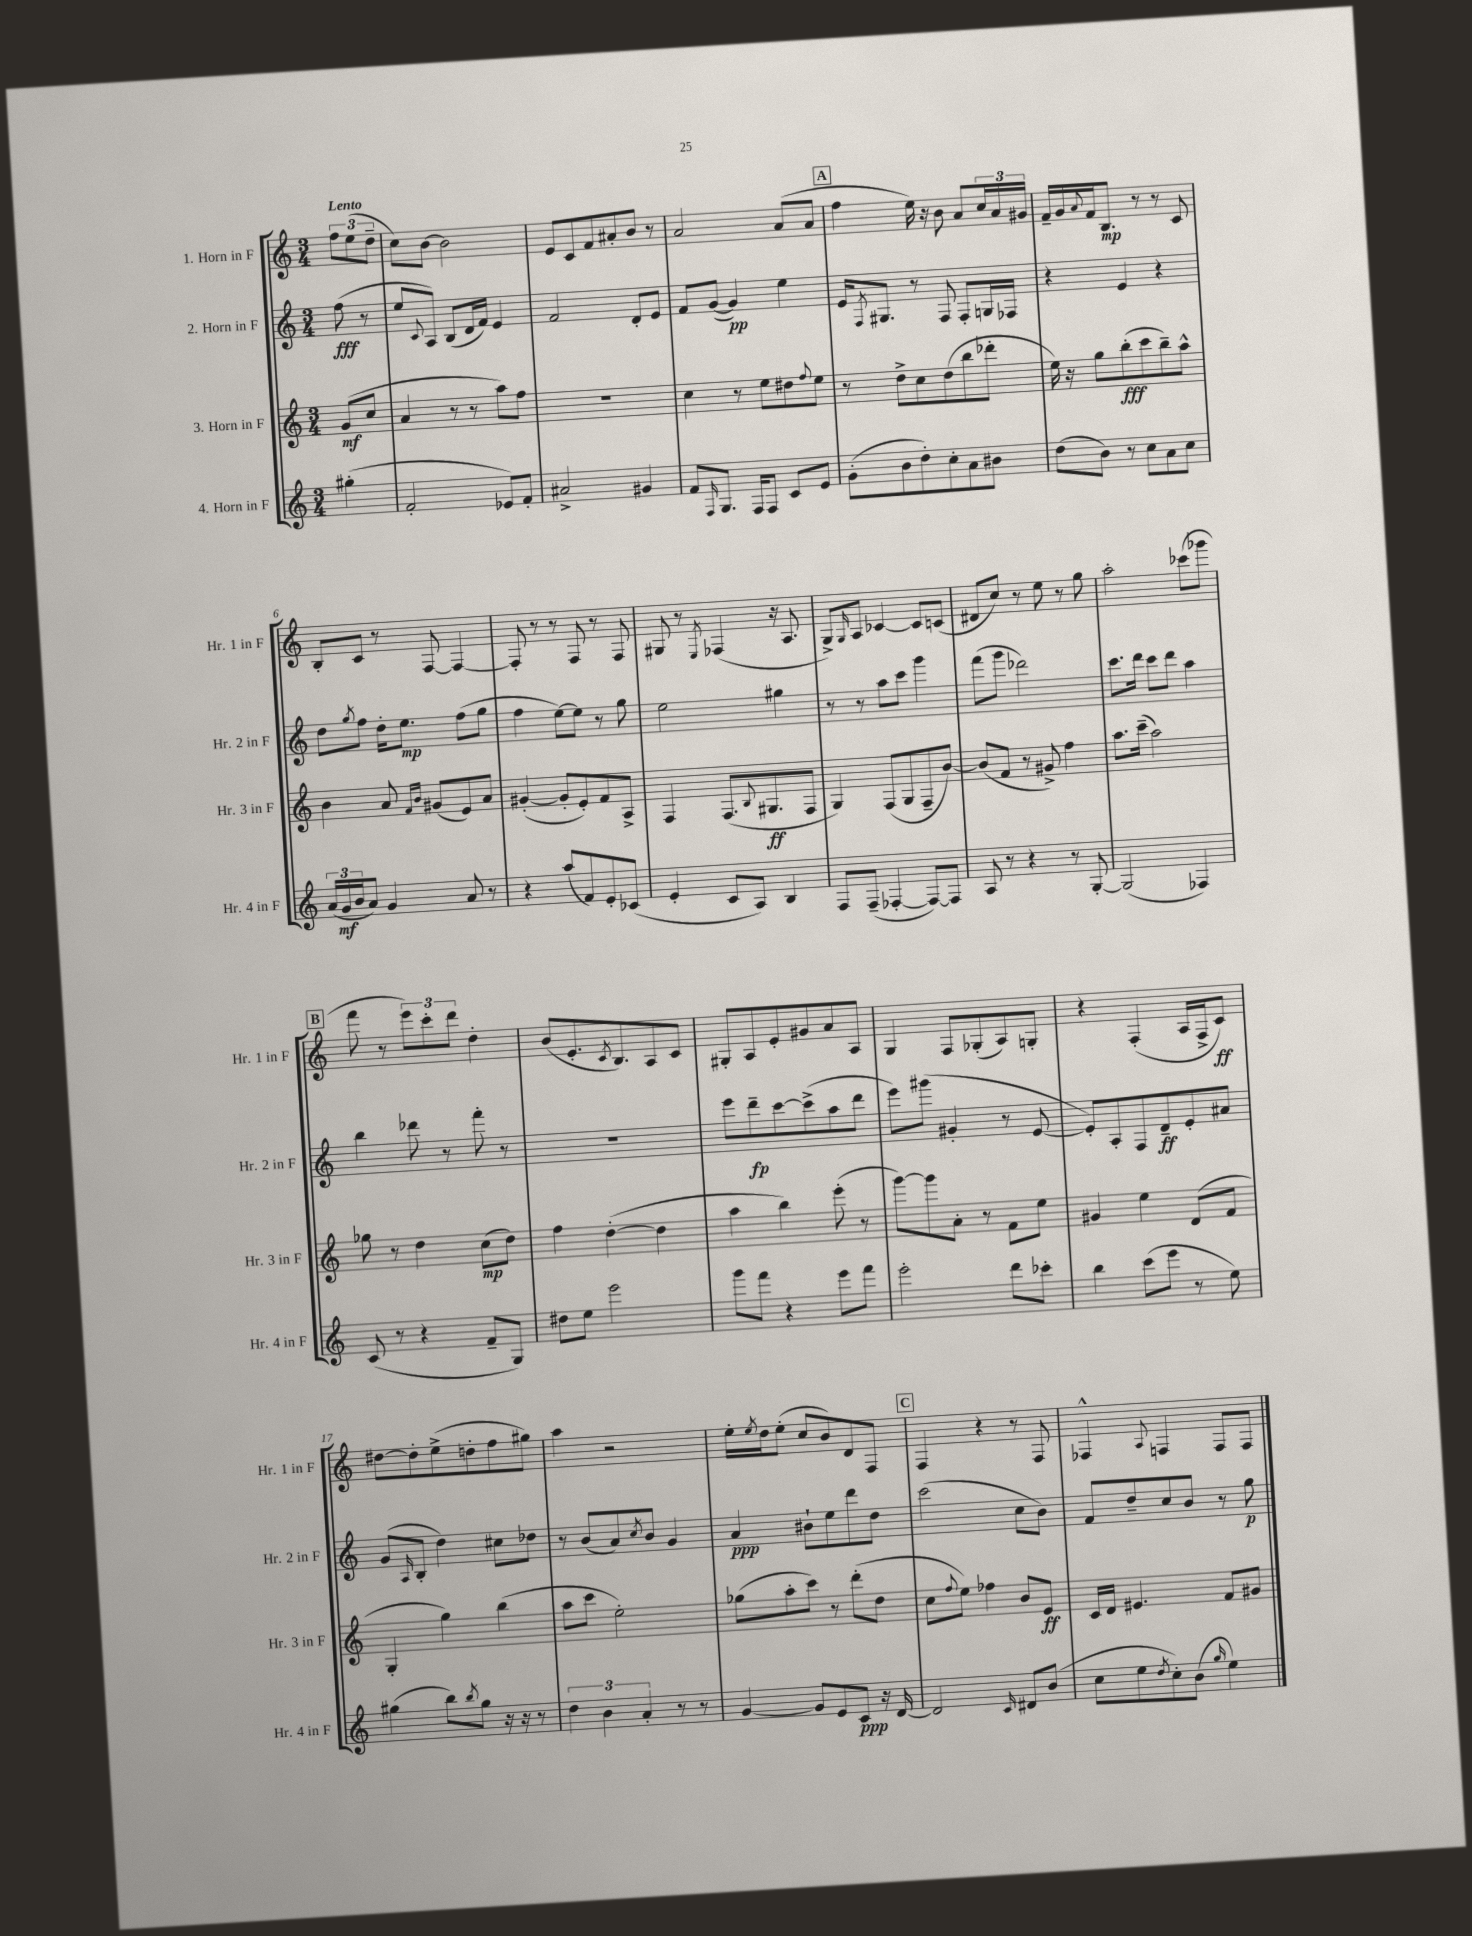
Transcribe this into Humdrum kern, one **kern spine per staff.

**kern	**dynam	**kern	**dynam	**kern	**dynam	**kern	**dynam
*part4	*part4	*part3	*part3	*part2	*part2	*part1	*part1
*staff4	*staff4	*staff3	*staff3	*staff2	*staff2	*staff1	*staff1
*I"4. Horn in F	*	*I"3. Horn in F	*	*I"2. Horn in F	*	*I"1. Horn in F	*
*I'Hr. 4 in F	*	*I'Hr. 3 in F	*	*I'Hr. 2 in F	*	*I'Hr. 1 in F	*
*clefG2	*	*clefG2	*	*clefG2	*	*clefG2	*
*k[]	*	*k[]	*	*k[]	*	*k[]	*
*M3/4	*	*M3/4	*	*M3/4	*	*M3/4	*
=	=	=	=	=	=	=	=
!	!	!	!	!	!	!LO:TX:a:B:t=Lento	!
(4gg#X'\	.	(8g/L	mf	(8ff\	fff	12ff\L	.
.	.	.	.	.	.	(12ee\	.
.	.	8cc/J	.	8r	.	.	.
.	.	.	.	.	.	12dd~\J	.
=1	=1	=1	=1	=1	=1	=1	=1
2f'/	.	4a/	.	8ee/L	.	8cc\L)	.
.	.	.	.	8qqc/	.	.	.
.	.	.	.	8A/J)	.	[8b\J	.
.	.	8r	.	(8B/L	.	2b\]	.
.	.	8r	.	16d/L	.	.	.
.	.	.	.	16f/JJ)	.	.	.
8e-X/L)	.	8aa\L)	.	4e/	.	.	.
8f'/J	.	8ff\J	.	.	.	.	.
=2	=2	=2	=2	=2	=2	=2	=2
2a#X^/	.	2.r	.	2f/	.	8e/L	.
.	.	.	.	.	.	8c/	.
.	.	.	.	.	.	8f/	.
.	.	.	.	.	.	8a#X'/	.
4g#X/	.	.	.	8d'/L	.	8b/J	.
.	.	.	.	8e/J	.	8r	.
=3	=3	=3	=3	=3	=3	=3	=3
8f/L	.	4cc\	.	8f/L	.	2a/	.
16qqF/	.	.	.	.	.	.	.
8.G/J	.	.	.	([8g/J	.	.	.
.	.	8r	.	4g/])	pp	.	.
16F/KL	.	.	.	.	.	.	.
8F/J	.	8ee\L	.	.	.	.	.
8c/L	.	8dd#X\	.	4ee\	.	(8a/L	.
.	.	8qqff/	.	.	.	.	.
8e/J	.	8ee\J	.	.	.	8a/J	.
!!LO:REH:place=s1:t=A
=4	=4	=4	=4	=4	=4	=4	=4
(8g'\L	.	8r	.	16e/KL	.	4ff\	.
.	.	.	.	8qF/	.	.	.
.	.	.	.	8.G#X/J	.	.	.
8b\	.	8dd^\L	.	.	.	.	.
8dd'\)	.	8cc\	.	8r	.	16ee\)	.
.	.	.	.	.	.	16r	.
8cc'\	.	(8dd\	.	8F/	.	8b\	.
8a\	.	8bb\	.	8F'/L	.	8a/L	.
8b#X\J	.	8ddd-X'\J	.	16Gn/L	.	24cc/L	.
.	.	.	.	.	.	24a/	.
.	.	.	.	16F-X/JJ	.	.	.
.	.	.	.	.	.	24g#X/JJ	.
=5	=5	=5	=5	=5	=5	=5	=5
(8dd\L	.	16ee\)	.	4r	.	16f~/LL	.
.	.	16r	.	.	.	16g/	.
.	.	.	.	.	.	8qqa/	.
8b\J)	.	8gg\L	.	.	.	16f/J	.
.	.	.	.	.	.	8.B/J	mp
8r	.	(8bb'\	fff	4e/	.	.	.
8cc\L	.	8ccc\	.	.	.	8r	.
8a\	.	8bb~\)	.	4r	.	8r	.
8cc\J	.	8aa^^\J	.	.	.	8c/	.
!!LO:LB:g=z
=6	=6	=6	=6	=6	=6	=6	=6
(24a/LL	.	4b\	.	8dd\L	.	8B'/L	.
24g/	mf	.	.	.	.	.	.
24b/J	.	.	.	.	.	.	.
.	.	.	.	8qgg/	.	.	.
8a/J)	.	.	.	8ff\J	.	8c/J	.
4g/	.	8a/	.	16dd'\KL	.	8r	.
.	.	.	.	8.ee\J	mp	.	.
.	.	16qqf/LL	.	.	.	.	.
.	.	16qqb/JJ	.	.	.	.	.
.	.	(8g#X/L	.	.	.	[8F/	.
8a/	.	8e/)	.	(8ff\L	.	4F/_	.
8r	.	8a/J	.	8gg\J	.	.	.
=7	=7	=7	=7	=7	=7	=7	=7
4r	.	([4g#X'/	.	4ff\	.	8F'/]	.
.	.	.	.	.	.	8r	.
(8aa/L	.	8g#'/L]	.	[8ee\L)	.	8r	.
8f/)	.	8e'/)	.	8ee\J]	.	8F/	.
8e'/	.	8f/	.	8r	.	8r	.
(8c-X/J	.	8A^/J	.	8gg\	.	8F/	.
=8	=8	=8	=8	=8	=8	=8	=8
4e'/	.	4F/	.	2ee\	.	8G#X/	.
.	.	.	.	.	.	8r	.
.	.	.	.	.	.	8qE/	.
8c/L	.	(8.F/L	.	.	.	(4F-X/	.
8A/J)	.	.	.	.	.	.	.
.	.	8qqB/	.	.	.	.	.
.	.	8.G#X/	ff	.	.	.	.
4B/	.	.	.	4gg#X\	.	16r	.
.	.	.	.	.	.	8.A/	.
.	.	8F/J	.	.	.	.	.
=9	=9	=9	=9	=9	=9	=9	=9
8F/L	.	4G/)	.	8r	.	8G^/L)	.
.	.	.	.	.	.	16qqG/	.
(8F~/J	.	.	.	8r	.	8A/J	.
[4F-X'/	.	(8F/L	.	8aa\L	.	[4c-X/	.
.	.	8G/	.	8ccc\J	.	.	.
8F-/L_)	.	8F~/	.	4ggg\	.	8c-/L]	.
8F-/J]	.	[8b/J)	.	.	.	(8cn/J	.
=10	=10	=10	=10	=10	=10	=10	=10
8A/	.	(8b/L]	.	(8fff\L	.	8d#X/L	.
8r	.	8f/J	.	8ggg\J	.	8cc/J)	.
4r	.	8r	.	2ddd-X\)	.	8r	.
.	.	8g#X^/)	.	.	.	8ee\	.
8r	.	4ff\	.	.	.	8r	.
[8G'/	.	.	.	.	.	8gg\	.
=11	=11	=11	=11	=11	=11	=11	=11
(2G/]	.	8.aa\L	.	8.ccc\L	.	2aa'\	.
.	.	(16ccc~\Jk	.	16ddd\Jk	.	.	.
.	.	2aa\)	.	8ccc\L	.	.	.
.	.	.	.	8ddd\J	.	.	.
4F-X/)	.	.	.	4aa\	.	(8ccc-X\L	.
.	.	.	.	.	.	8ggg-X\J	.
!!LO:LB:g=z
!!LO:REH:place=s1:t=B
=12	=12	=12	=12	=12	=12	=12	=12
(8c/	.	8gg-X\	.	4bb\	.	8fff\	.
8r	.	8r	.	.	.	8r	.
4r	.	4dd\	.	8ddd-X\	.	12eee\L)	.
.	.	.	.	.	.	12ccc'\	.
.	.	.	.	8r	.	.	.
.	.	.	.	.	.	12ddd\J	.
8f~/L	.	(8cc\L	mp	8fff'\	.	4dd'\	.
8G/J)	.	8dd\J)	.	8r	.	.	.
=13	=13	=13	=13	=13	=13	=13	=13
8dd#X\L	.	4ff\	.	2.r	.	(8b/L	.
8ee\J	.	.	.	.	.	8.e'/	.
2eee\	.	([4dd'\	.	.	.	.	.
.	.	.	.	.	.	8qc/	.
.	.	.	.	.	.	8.B/)	.
.	.	4dd\]	.	.	.	8A/	.
.	.	.	.	.	.	8c/J	.
=14	=14	=14	=14	=14	=14	=14	=14
8ggg\L	.	4aa\	.	8eee\L	.	8G#X'/L	.
8fff\J	.	.	.	8ddd~\	fp	8A/	.
4r	.	4bb\)	.	[8ccc\	.	8e'/	.
.	.	.	.	(8ccc^\]	.	8g#X/	.
8eee\L	.	(8eee'\	.	8aa\	.	8a/	.
8fff\J	.	8r	.	8ddd\J	.	8A/J	.
=15	=15	=15	=15	=15	=15	=15	=15
2eee'\	.	[8ggg\L)	.	8eee\L)	.	4G/	.
.	.	8ggg\]	.	(8ggg#X\J	.	.	.
.	.	8a'\J	.	4g#X'/	.	8F/L	.
.	.	8r	.	.	.	(8G-X'/	.
8ddd\L	.	8f\L	.	8r	.	8A/)	.
8ccc-X'\J	.	8ee\J	.	[8e/	.	8Gn'/J	.
=16	=16	=16	=16	=16	=16	=16	=16
4bb\	.	4g#X/	.	8e'/L])	.	4r	.
.	.	.	.	8A'/	.	.	.
(8ccc\L	.	4ee\	.	8F/	.	(4F'/	.
8eee\J	.	.	.	8d~/	ff	.	.
8r	.	(8d/L	.	8e'/	.	16A/LL	.
.	.	.	.	.	.	16F^/J	.
8ee\)	.	8f/J	.	8a#X/J	.	8c/J)	ff
!!LO:LB:g=z
=17	=17	=17	=17	=17	=17	=17	=17
(4gg#X\	.	4G'/	.	(8g/L	.	[8dd#X\L	.
.	.	.	.	16qqA/	.	.	.
.	.	.	.	8B'/J	.	8dd#'\]	.
8bb\L)	.	4gg\)	.	4dd\)	.	(8ee^\	.
8qbb/	.	.	.	.	.	.	.
8gg#\J	.	.	.	.	.	8ddn'\	.
16r	.	(4bb\	.	8cc#X\L	.	8ff\	.
16r	.	.	.	.	.	.	.
8r	.	.	.	8dd-X\J	.	8gg#X\J)	.
=18	=18	=18	=18	=18	=18	=18	=18
6dd\	.	8aa\L	.	8r	.	4aa\	.
.	.	8ccc\J	.	(8b/L	.	.	.
6b\	.	.	.	.	.	.	.
.	.	2ee'\)	.	8a/)	.	2r	.
6a'/	.	.	.	.	.	.	.
.	.	.	.	8qcc/	.	.	.
.	.	.	.	8b/J	.	.	.
8r	.	.	.	4g/	.	.	.
8r	.	.	.	.	.	.	.
=19	=19	=19	=19	=19	=19	=19	=19
[4g/	.	(8gg-X\L	.	4a/	ppp	16ee'\LL	.
.	.	.	.	.	.	8qee/	.
.	.	.	.	.	.	16dd\J	.
.	.	8aa'\	.	.	.	(8ee'\J	.
8g/L]	.	8ccc\J)	.	8b#X`\L	.	8cc/L	.
8e/	.	8r	.	8ee\	.	8b/)	.
8c/J	ppp	(8ddd'\L	.	8ddd\	.	8d/	.
16r	.	8dd\J	.	8dd\J	.	8F/J	.
[16d/	.	.	.	.	.	.	.
!!LO:REH:place=s1:t=C
=20	=20	=20	=20	=20	=20	=20	=20
2d/]	.	8cc\L	.	(2ccc\	.	4F/	.
.	.	8qqff/	.	.	.	.	.
.	.	8ee\J)	.	.	.	.	.
.	.	4ff-X\	.	.	.	4r	.
16qqc/	.	.	.	.	.	.	.
8d#X/L	.	8b/L	.	8cc\L	.	8r	.
(8b/J	.	8e/J	ff	8b\J)	.	8F/	.
=21	=21	=21	=21	=21	=21	=21	=21
8cc\L	.	16c/LL	.	8f/L	.	4F-X^^/	.
.	.	16d/JJ	.	.	.	.	.
8ee\	.	4.e#X/	.	8dd~/	.	.	.
8qdd/	.	.	.	.	.	8qqA/	.
8cc'\)	.	.	.	8cc/	.	4Fn/	.
(8b\J	.	.	.	8b/J	.	.	.
16qqgg/	.	.	.	.	.	.	.
4ee\)	.	8f/L	.	8r	.	8F/L	.
.	.	8g#X/J	.	8gg\	p	8F/J	.
==	==	==	==	==	==	==	==
*-	*-	*-	*-	*-	*-	*-	*-
